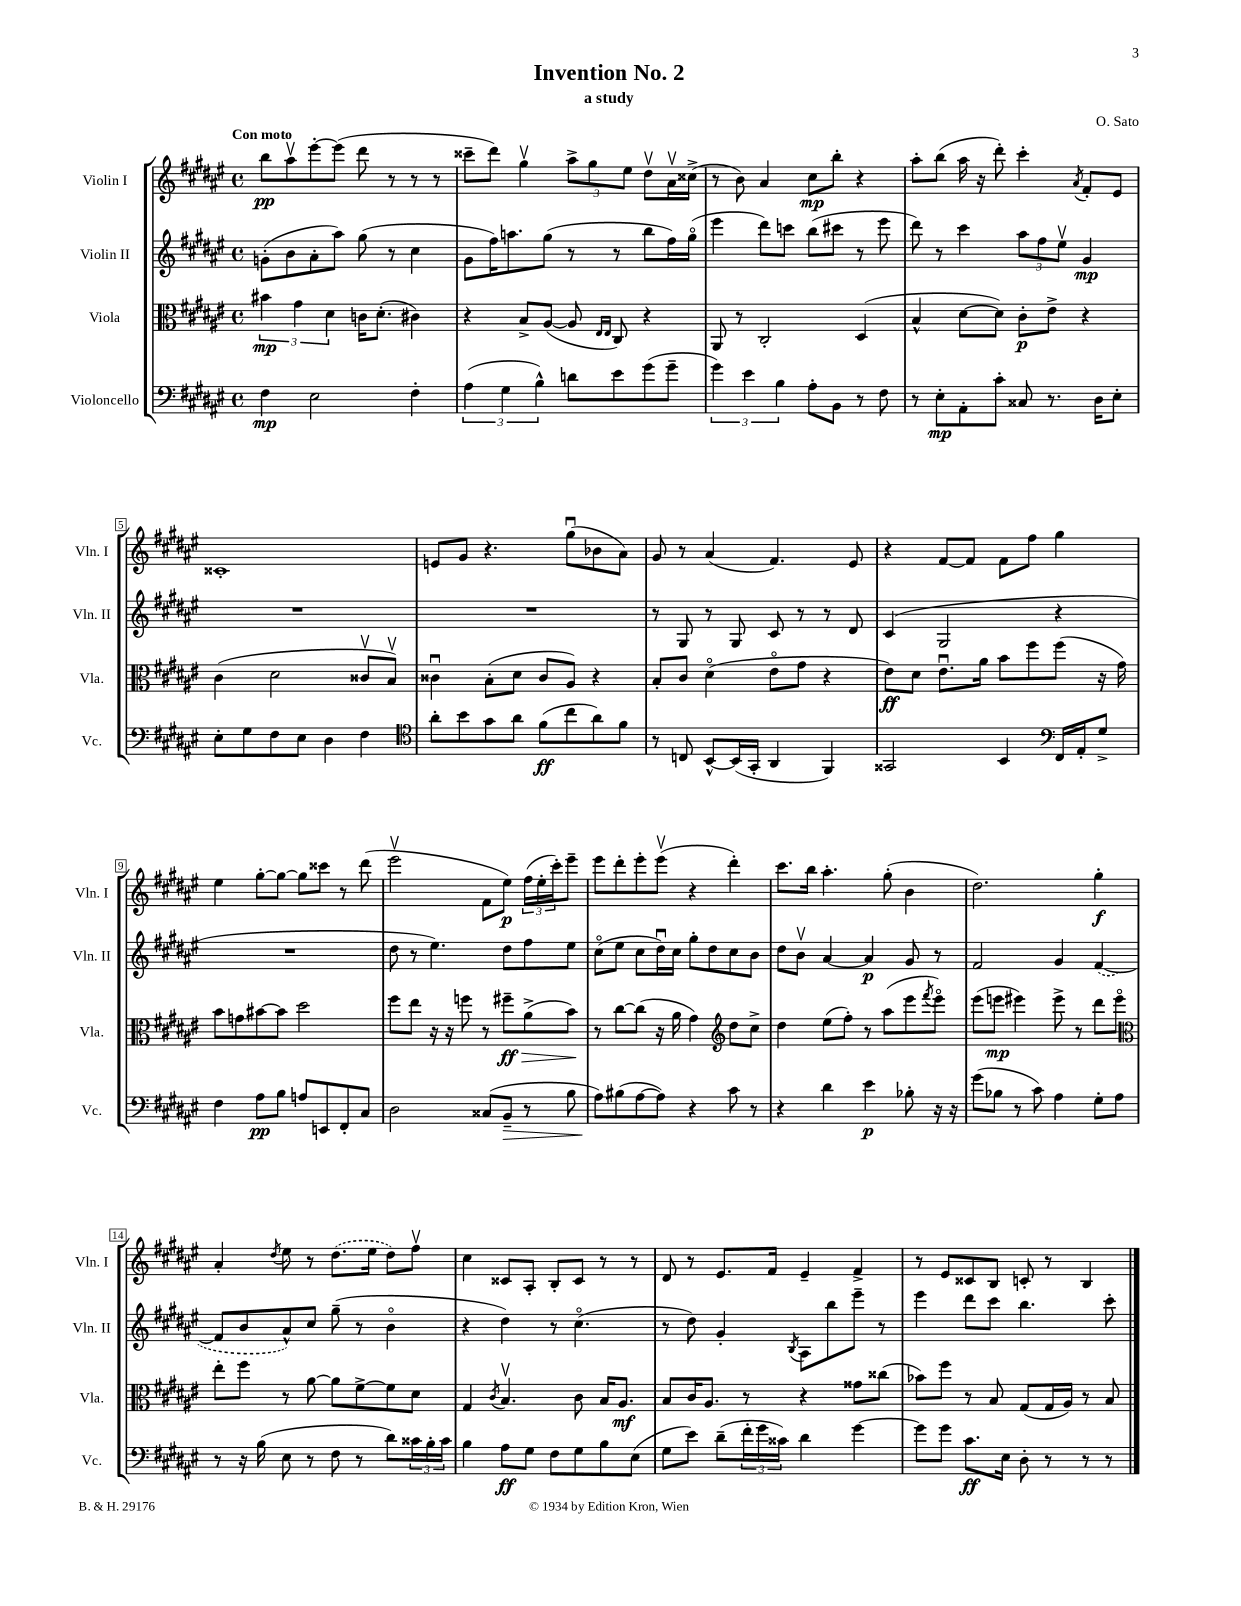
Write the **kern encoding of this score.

**kern	**kern	**kern	**kern
*staff4	*staff3	*staff2	*staff1
*clefF4	*clefC3	*clefG2	*clefG2
*k[f#c#g#d#a#e#]	*k[f#c#g#d#a#e#]	*k[f#c#g#d#a#e#]	*k[f#c#g#d#a#e#]
*M4/4	*M4/4	*M4/4	*M4/4
*met(c)	*met(c)	*met(c)	*met(c)
4F#	6b#	(8g'	8bb
.	.	8b	8aa#v
.	6g#	.	.
2E#	.	8a#'	[8eee#'
.	6d#	.	.
.	.	8aa#)	(8eee#]
.	16c	(8gg#	8ddd#
.	(8.d#'	.	.
.	.	8r	8r
4F#'	4c#)	4cc#	8r
.	.	.	8r
=	=	=	=
(6A#	4r	8g#	8ccc##~
.	.	16ff#)	8ddd#)
6G#	.	.	.
.	.	8.aa	.
.	8B^	.	4gg#v
6B^^)	.	.	.
.	([8A#	(8gg#	.
8d	8A#]	8r	12aa#^
.	.	.	12gg#
.	16qqE#	.	.
.	16qqE#	.	.
8e#	8C#)	8r	.
.	.	.	12ee#
(8g#	4r	8bb	8dd#v
8g#~	.	16ff#)	16a#v
.	.	(16gg#o	(16cc##^
=	=	=	=
6g#)	8AA#	4eee#	8r
.	8r	.	8b)
6e#	.	.	.
.	2C#'	8ddd#)	4a#
6B	.	.	.
.	.	8ccc	.
8A#'	.	(8bb	8cc#
8BB	.	8ccc#	8bb'
8r	(4D#	8r	4r
8F#	.	8eee#	.
=	=	=	=
8r	4B^^	8ddd#)	8aa#'
8E#'	.	8r	(8bb
8AA#'	[8d#	4ccc#	16aa#
.	.	.	16r
8c#'	8d#])	.	8ddd#')
8C##	8c#'	12aa#	4ccc#'
.	.	12ff#	.
8.r	8e#^	.	.
.	.	12ee#v	.
.	.	.	8qa#
.	4r	4g#	8f#'
16D#	.	.	.
8E#'	.	.	8e#
=	=	=	=
8E#'	(4c#	1r	1c##'
8G#	.	.	.
8F#	2d#	.	.
8E#	.	.	.
4D#	.	.	.
4F#	8c##v	.	.
.	8Bv)	.	.
=	=	=	=
*clefC4	*	*	*
8a#'	4c##u	1r	8e
8b	.	.	8g#
8g#	(8B'	.	4.r
8a#	8d#	.	.
(8f#	8c##	.	.
8cc#	8A#)	.	(8gg#u
8a#)	4r	.	8b-
8f#	.	.	8a#)
=	=	=	=
8r	8B'	8r	8g#
8C	8c#	8G#	8r
[8BB^^	(4d#o	8r	(4a#
(16BB]	.	8G#	.
16GG#'	.	.	.
4AA#	8e#o	8c#	4.f#)
.	8g#	8r	.
4FF#)	4r	8r	.
.	.	8d#	8e#
=	=	=	=
2GG##	8e#)	(4c#	4r
.	8d#	.	.
.	8.e#u	2G#	[8f#
.	.	.	8f#]
.	16a#	.	.
4BB	8b	.	8f#
.	8ff#	.	8ff#
*clefF4	*	*	*
16FF#	(8ff#	4r	4gg#
16AA#'	.	.	.
8G#^	16r	.	.
.	16g#)	.	.
=	=	=	=
4F#	8b	1r	4ee#
.	8g	.	.
8A#	[8b#	.	[8gg#'
8B	8b#]	.	8gg#_
8A	2dd#	.	8gg#]
8EE	.	.	8ccc##
8FF#'	.	.	8r
8C#	.	.	(8ddd#
=	=	=	=
2D#	8ff#	8dd#	2eee#v
.	8ee#	8r	.
.	16r	4.ee#)	.
.	16r	.	.
.	8ff	.	.
(8C##	8r	.	8f#
8BB~	8ff#~	8dd#	8ee#)
8r	(8a#^	8ff#	(24ff#
.	.	.	24ee#'
.	.	.	24ccc#')
8B	8b)	8ee#	8eee#~
=	=	=	=
8A#)	8r	(8cc#o	8eee#
(8B#	[8cc#	8ee#	8ddd#'
[8A#	(8cc#]	8cc#	8eee#'
8A#])	16r	16dd#u)	(8eee#v
.	16a#	16cc#	.
4r	4g#)	8gg#'	4r
.	.	8dd#	.
*	*clefG2	*	*
8c#	8dd#	8cc#	4ddd#')
8r	8cc#^	8b	.
=	=	=	=
4r	4dd#	8dd#	8.ccc#
.	.	8bv	.
.	.	.	16bb
4d#	(8ee#	[4a#	4.aa#'
.	8ff#')	.	.
4e#	8r	4a#]	.
.	(8aa#	.	(8gg#'
8B-'	8eee#	8g#	4b
.	8qfff#	.	.
16r	8eee#o)	8r	.
16r	.	.	.
=	=	=	=
(8g#	(8eee#	2f#	2.dd#)
8B-	8eee	.	.
8r	4eee#)	.	.
8c#)	.	.	.
4A#	8eee#^	4g#	.
.	8r	.	.
8G#'	8ddd#	([4f#	4gg#'
8A#	8eee#o	.	.
=	=	=	=
*	*clefC3	*	*
8r	8ee#'	8f#]	4a#'
16r	8ff#	8b	.
(16B	.	.	.
.	.	.	8qdd#
8E#	8r	8a#^^)	8ee#
8r	[8a#	8cc#	8r
8F#	8a#]	(8gg#~	(8.dd#
8r	[8f#^	8r	.
.	.	.	16ee#
8d#)	8f#]	4bo	8dd#)
24c##	8d#	.	8ff#v
24B'	.	.	.
24c##	.	.	.
=	=	=	=
4B	4G#	4r	4cc#
.	8qc#	.	.
8A#	4.Bv	4dd#)	8c##
8G#	.	.	8A#'
8F#	.	8r	8B'
8G#	8c#	(4.cc#o	8c##
8B	16B	.	8r
.	8.A#	.	.
(8E#	.	.	8r
=	=	=	=
8G#	8B	8r	8d#
8e#)	16c#	8dd#)	8r
.	8.A#	.	.
(8d#~	.	4g#'	8.e#
24f#'	8r	.	.
24g#	.	.	.
.	.	.	16f#
24c##)	.	.	.
.	.	8qB	.
4d#	4r	8A#	4e#~
.	.	8bb	.
[4g#	8g##	8eee#~	4f#^
.	(8cc##	8r	.
=	=	=	=
8g#]	8b-)	4eee#	8r
8g#	8ff#	.	8e#
8.c#	8r	8ddd#	8c##
.	8B	8ccc#	8B
16E#	.	.	.
8D#'	(8G#	4.bb	8c'
8r	16G#	.	8r
.	16A#)	.	.
8r	8r	.	4B
8r	8B	8ccc#'	.
==	==	==	==
*-	*-	*-	*-
